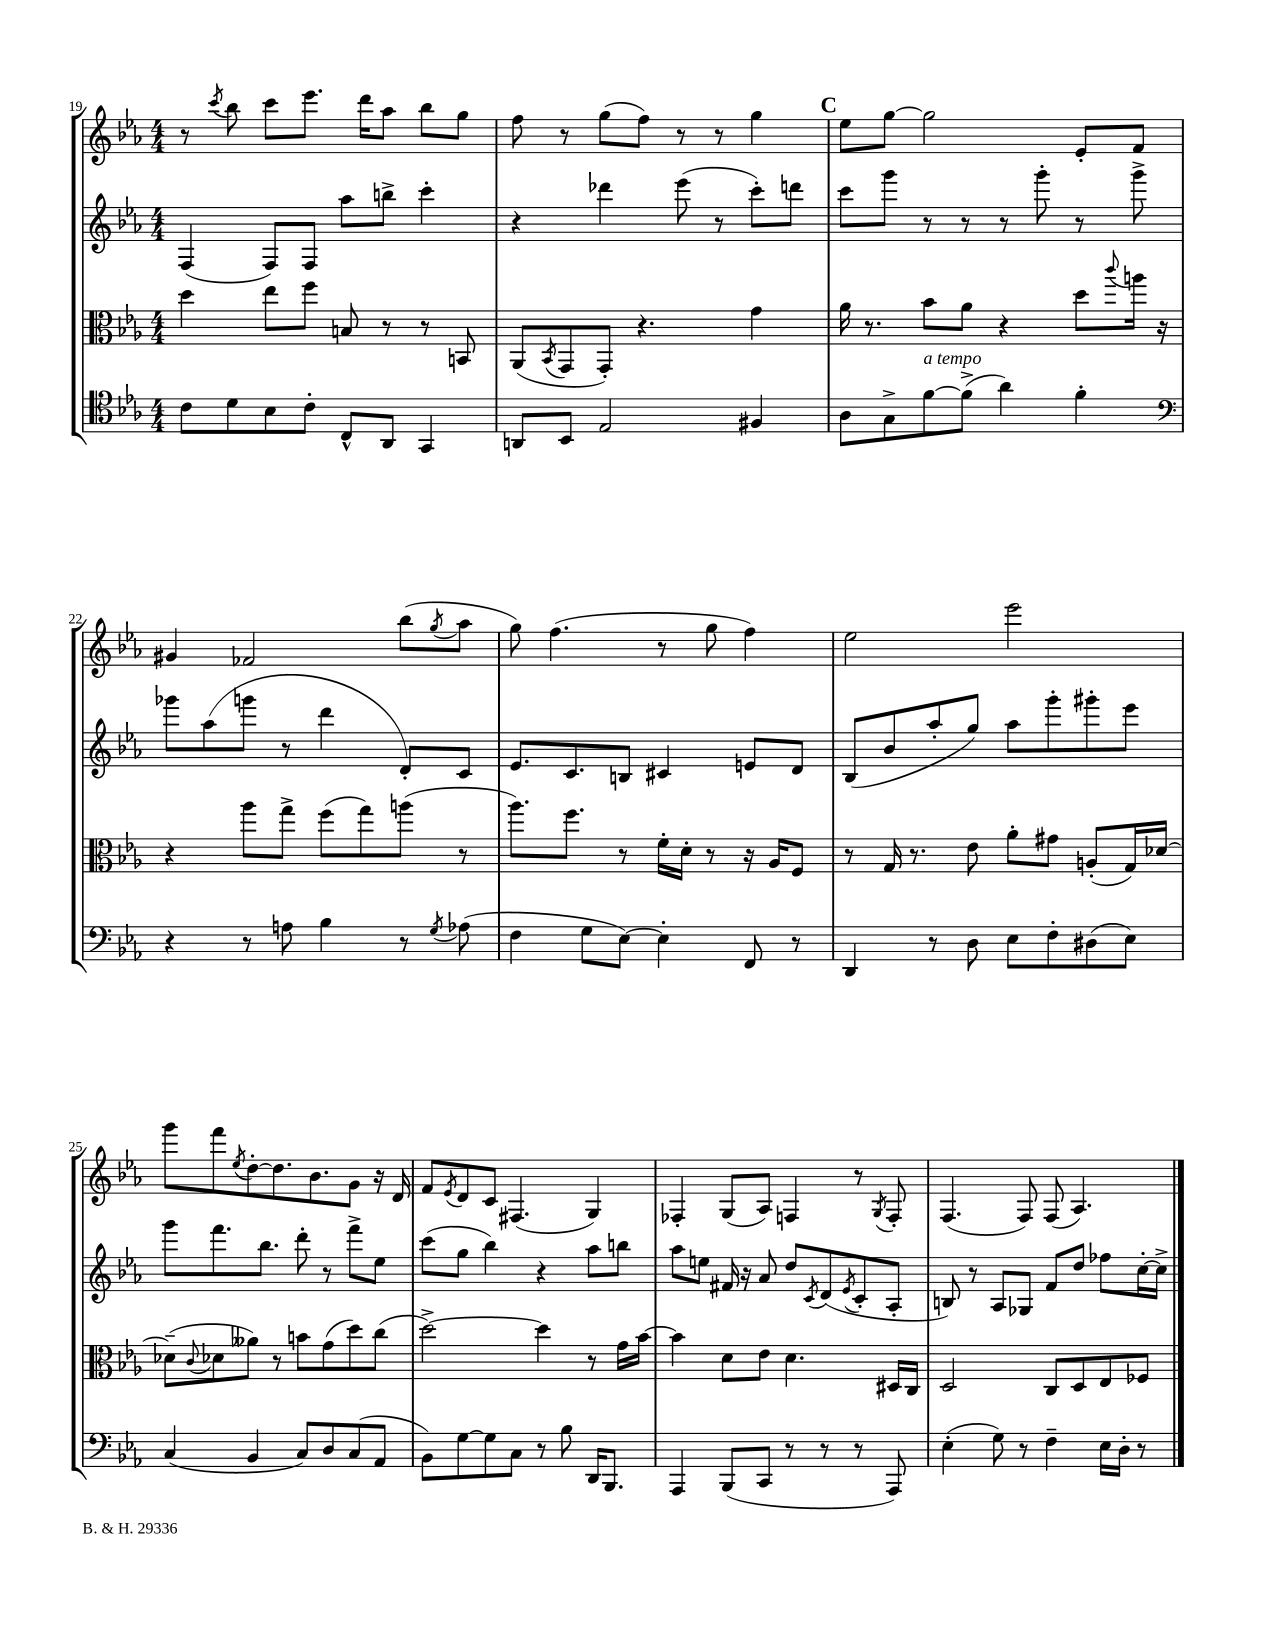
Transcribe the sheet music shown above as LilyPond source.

<<
\new StaffGroup <<
\new Staff = "s0" {
    \clef treble \key ees \major \numericTimeSignature \time 4/4
    r8 \acciaccatura { c'''8 } bes''8 c'''8 ees'''8. d'''16 aes''8 bes''8 g''8 |
    f''8 r8 g''8( f''8) r8 r8 g''4 |
    \mark \markup { \bold "C" } ees''8 g''8~ g''2 ees'8-. f'8 |
    gis'4 fes'2 bes''8( \acciaccatura { g''8 } aes''8 |
    g''8) f''4.( r8 g''8 f''4) |
    ees''2 ees'''2 |
    g'''8 f'''8 \acciaccatura { ees''8 } d''8~-. d''8. bes'8. g'8 r16 d'16 |
    f'8 \acciaccatura { ees'8 } d'8 c'8 fis4.( g4) |
    fes4-. g8( aes8) f4 r8 \acciaccatura { g8 } f8-. |
    f4.( f8) f8( aes4.) \bar "|." |
}
\new Staff = "s1" {
    \clef treble \key ees \major \numericTimeSignature \time 4/4
    f4( f8) f8 aes''8 b''8-> c'''4-. |
    r4 des'''4 ees'''8( r8 c'''8-.) d'''8 |
    \mark \markup { \bold "C" } c'''8 g'''8 r8 r8 r8 g'''8-. r8 g'''8-> |
    ges'''8 aes''8( g'''8 r8 d'''4 d'8-.) c'8 |
    ees'8. c'8. b8 cis'4 e'8 d'8 |
    bes8( bes'8 aes''8-. g''8) aes''8 g'''8-. gis'''8-. ees'''8 |
    g'''8 f'''8. bes''8. d'''8-. r8 f'''8-> ees''8 |
    c'''8( g''8 bes''4) r4 aes''8 b''8 |
    aes''8 e''8 fis'16 r16 aes'8 d''8 \acciaccatura { c'8 } d'8( \acciaccatura { ees'8 } c'8-. aes8-. |
    b8) r8 aes8 ges8 f'8 d''8 fes''8 c''16~-. c''16-> \bar "|." |
}
\new Staff = "s2" {
    \clef alto \key ees \major \numericTimeSignature \time 4/4
    d''4 ees''8 f''8 b8 r8 r8 b,8 |
    aes,8( \acciaccatura { bes,8 } g,8 g,8-.) r4. g'4 |
    \mark \markup { \bold "C" } aes'16 r8. bes'8 aes'8 r4 d''8 \appoggiatura { c'''8 } a''16 r16 |
    r4 aes''8 g''8-> f''8( g''8) a''8( r8 |
    aes''8.) f''8. r8 f'16-. d'16-. r8 r16 aes16 f8 |
    r8 g16 r8. ees'8 aes'8-. gis'8 a8-.( g16) des'16~ |
    des'8--( \appoggiatura { c'8 } des'8 aeses'8) r8 b'8 g'8( d''8) c''8( |
    d''2~->) d''4 r8 g'16 bes'16~ |
    bes'4 d'8 ees'8 d'4. dis16 c16 |
    d2 c8 d8 ees8 fes8 \bar "|." |
}
\new Staff = "s3" {
    \clef tenor \key ees \major \numericTimeSignature \time 4/4
    c'8 d'8 bes8 c'8-. c8-^ aes,8 g,4 |
    a,8 bes,8 ees2 fis4 |
    \mark \markup { \bold "C" } aes8 g8-> f'8~^\markup { \italic "a tempo" } f'8->( aes'4) f'4-. |
    \clef bass r4 r8 a8 bes4 r8 \acciaccatura { g8 } aes8( |
    f4 g8 ees8~) ees4-. f,8 r8 |
    d,4 r8 d8 ees8 f8-. dis8( ees8) |
    c4( bes,4 c8) d8 c8( aes,8 |
    bes,8) g8~ g8 c8 r8 bes8 d,16 bes,,8. |
    aes,,4 bes,,8( c,8 r8 r8 r8 aes,,8) |
    ees4-.( g8) r8 f4-- ees16 d16-. r8 \bar "|." |
}
>>
>>
\layout { \context { \Score currentBarNumber = #19 } }
